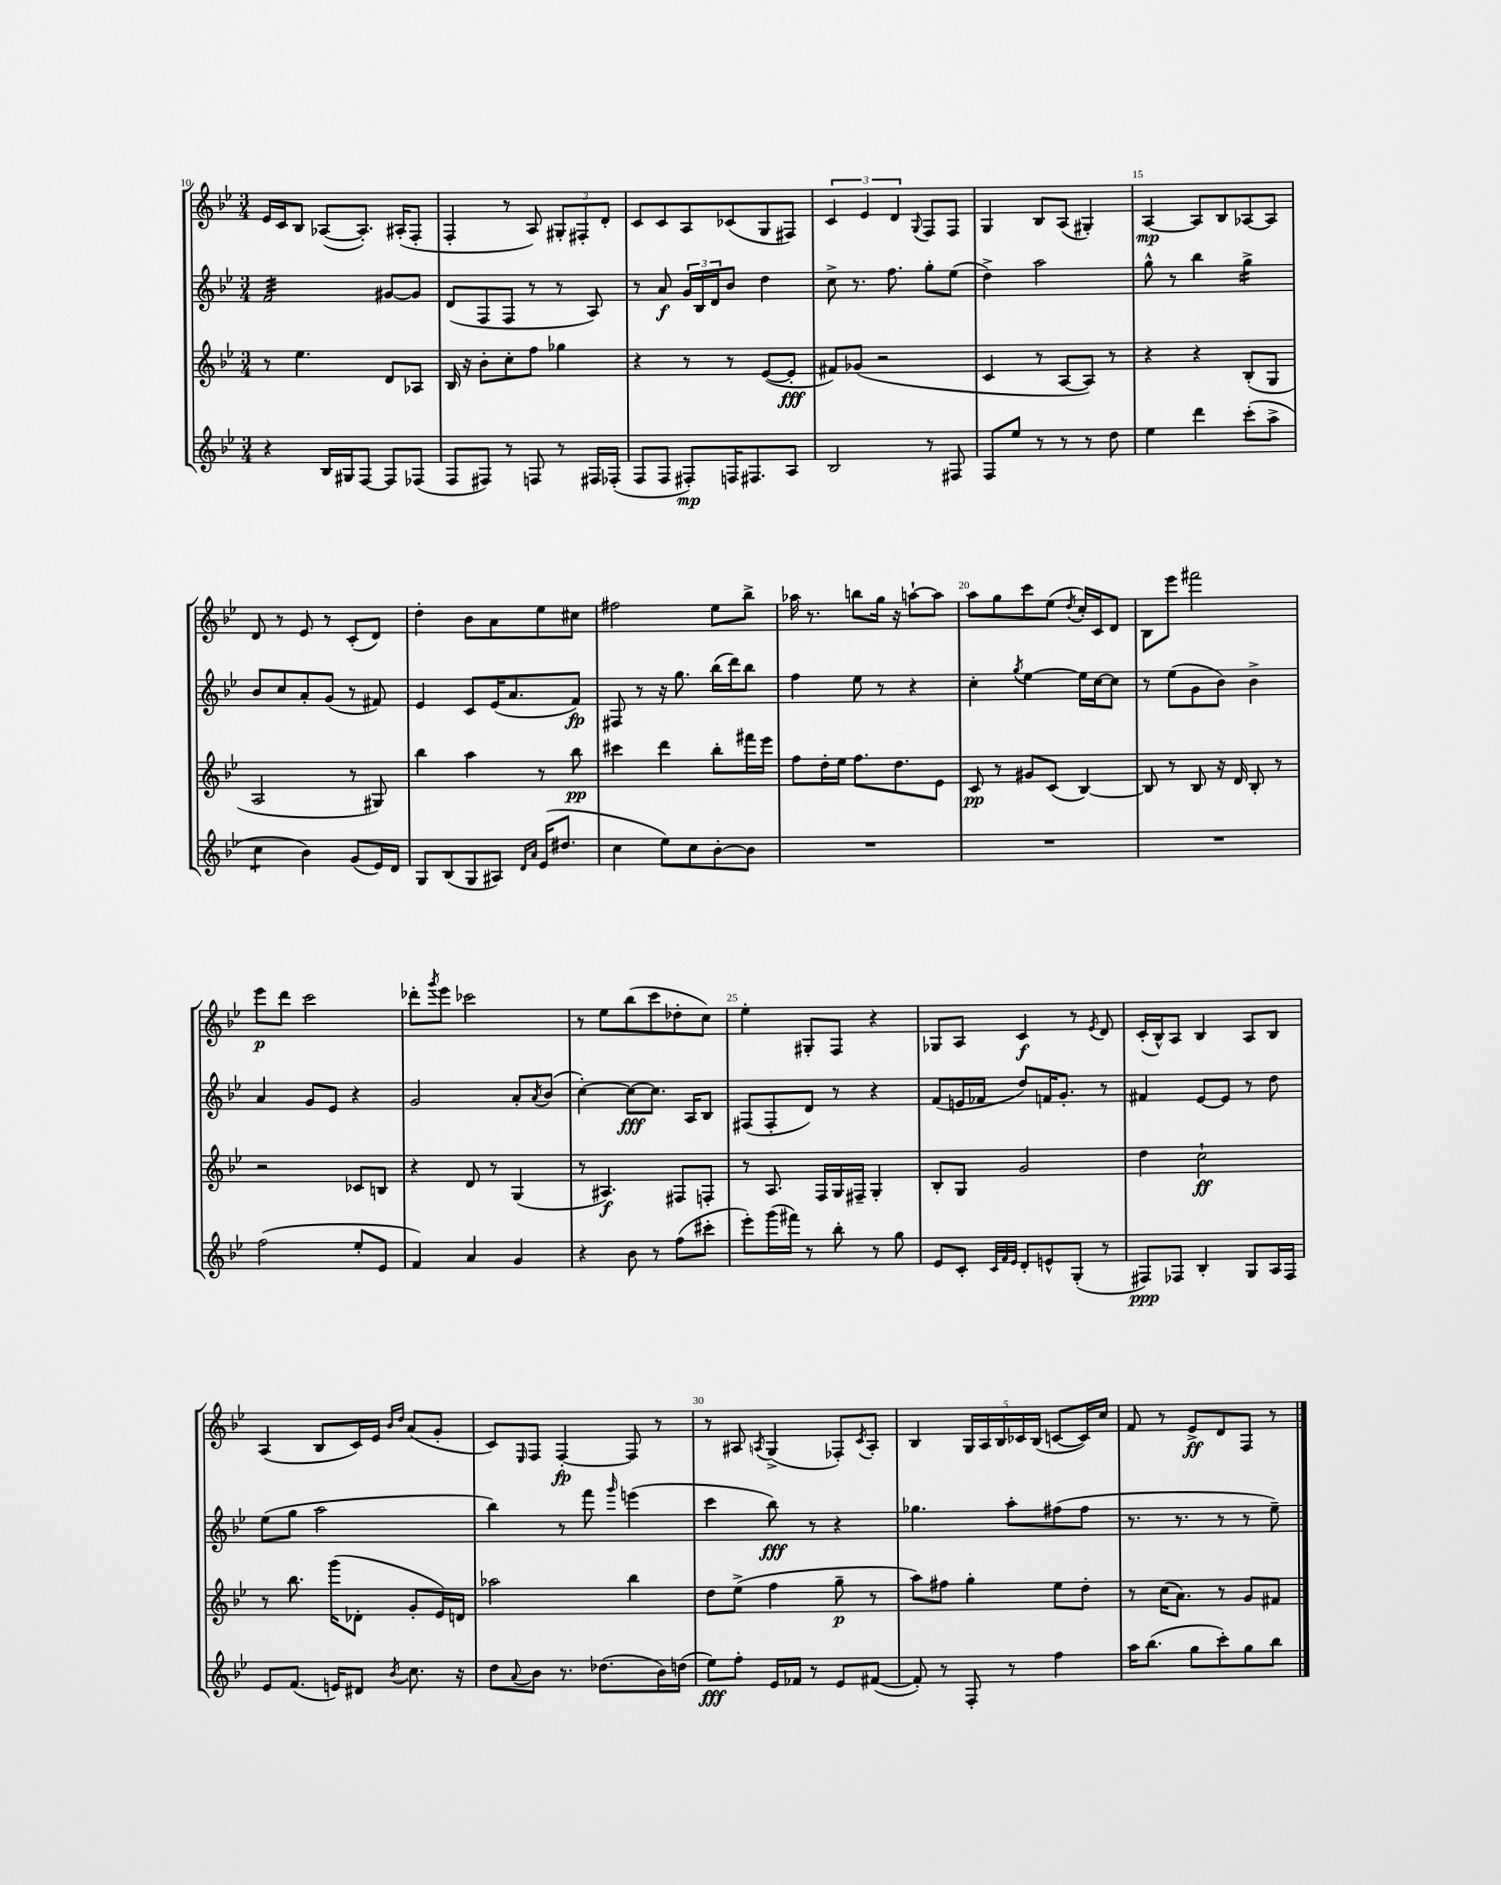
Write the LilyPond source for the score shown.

<<
\new StaffGroup <<
\new Staff = "s0" {
    \clef treble \key bes \major \numericTimeSignature \time 3/4
    ees'16 c'16 bes8 aes8~( aes8.-.) ais16-.( f8-. |
    f4-. r8 a8) \tuplet 3/2 { gis8-. fis8-. d'8-. } |
    c'8 c'8 a8 ces'8( g8 fis8) |
    \tuplet 3/2 { c'4 ees'4 d'4 } \appoggiatura { g8 } f8 f8 |
    g4 bes8 a8( gis4-.) |
    a4~\mp a8 bes8 aes8~ aes8 |
    d'8 r8 ees'8 r8 c'8-.( d'8) |
    d''4-. bes'8 a'8 ees''8 cis''8 |
    fis''2 ees''8 bes''8-> |
    aes''16 r8. b''8 g''16 r16 a''8~-! a''8 |
    a''8 g''8 c'''8 ees''8( \acciaccatura { d''8 } c''16-.) c'16 d'8 |
    bes8 ees'''8 fis'''2 |
    ees'''8\p d'''8 c'''2 |
    des'''8-. \acciaccatura { g'''8 } ees'''8 ces'''2 |
    r8 ees''8 bes''8( c'''8 des''8-. c''8) |
    ees''4-. gis8-. f8 r4 |
    ges8 a8 c'4\f r8 \acciaccatura { ees'8 } d'8 |
    c'16-.( bes16-^) a8 bes4 a8 bes8 |
    a4( bes8 c'16) ees'16 \grace { bes'16 d''16 } a'8( g'8-. |
    c'8) \grace { ees16 } f8 f4~-.\fp f8 r8 |
    r8 ais8 \acciaccatura { a8 } g4->( fes8-.) \acciaccatura { c'8 } a8-. |
    bes4 \tuplet 5/4 { g16 a16 bes16 ces'16 bes16( } c'8~ c'16) c''16 |
    f'8 r8 ees'8->\ff d'8 f8 r8 \bar "|." |
}
\new Staff = "s1" {
    \clef treble \key bes \major \numericTimeSignature \time 3/4
    f'2:32 gis'8~ gis'8 |
    d'8( f8 f8 r8 r8 a8) |
    r8 a'8\f \tuplet 3/2 { g'16 bes16 d'16 } bes'8 d''4 |
    c''8-> r8. f''8. g''8-. ees''8( |
    d''4->) a''2 |
    g''8-^ r8 bes''4 g''4:16-> |
    bes'8 c''8 a'8-. g'8( r8 fis'8) |
    ees'4 c'8 ees'16( a'8. f'8\fp) |
    fis8 r8 r16 g''8. bes''16( d'''16) bes''8 |
    f''4 ees''8 r8 r4 |
    c''4-. \acciaccatura { g''8 } ees''4~ ees''16 c''16~ c''8 |
    r8 ees''8( g'8 bes'8) bes'4-> |
    a'4 g'8 ees'8 r4 |
    g'2 a'8-. \acciaccatura { a'8 } bes'8( |
    c''4~-.) c''8~\fff c''8. a16 bes8 |
    fis8( fis8-. d'8) r8 r4 |
    f'8( e'16 fes'16 d''8) f'16 g'8.-. r8 |
    fis'4 ees'8~ ees'8 r8 d''8 |
    ees''8( g''8 a''2 |
    bes''4) r8 f'''8 \grace { g'''16 } e'''4( |
    c'''4 bes''8\fff) r8 r4 |
    ges''4. a''8-. fis''8( fis''8 |
    r8. r8. r8 r8 ees''8--) \bar "|." |
}
\new Staff = "s2" {
    \clef treble \key bes \major \numericTimeSignature \time 3/4
    r8 ees''4. d'8 aes8 |
    bes16 r16 bes'8-. c''8-. f''8 ges''4 |
    r4 r8 r8 ees'8~( ees'8-.\fff |
    fis'8) ges'8( r2 |
    c'4 r8 a8~ a8) r8 |
    r4 r4 bes8-.( g8 |
    a2 r8 gis8) |
    bes''4 a''4 r8 bes''8\pp |
    cis'''4 d'''4 bes''8-. fis'''16 ees'''16 |
    f''8 d''16-. ees''16 f''8. d''8. ees'8 |
    c'8\pp r8 gis'8 c'8( bes4~) |
    bes8 r8 bes8 r16 d'16 bes8-. r8 |
    r2 ces'8 b8 |
    r4 d'8 r8 g4( |
    r8 ais4.\f) fis8 f8-. |
    r8 a8. f16 g16 fis16-- g4-. |
    bes8-. g8 g'2 |
    d''4 c''2-!\ff |
    r8 bes''8. g'''16( des'8-. g'8-. ees'16) d'16 |
    aes''2 bes''4 |
    d''8 ees''8->( f''4 g''8--\p r8 |
    a''8) fis''8 g''4-. ees''8 d''8-. |
    r8 c''16( a'8.) r8 g'8 fis'8 \bar "|." |
}
\new Staff = "s3" {
    \clef treble \key bes \major \numericTimeSignature \time 3/4
    r4 bes16 gis16 f8~ f8 fes8( |
    f8 fis8) r8 f8 r8 fis16 fes16-.( |
    f8 f8 fis8-.\mp) f16 fis8. a8 |
    bes2 r8 fis8 |
    f8 ees''8 r8 r8 r8 d''8 |
    ees''4 d'''4 c'''8-.( a''8-> |
    c''4:8 bes'4) g'8( ees'16) d'16 |
    g8 bes8( g8 ais8) \grace { d'16 a'16 } ees'16( dis''8. |
    c''4 ees''8) c''8 bes'8~-. bes'8 |
    R2. |
    R2. |
    R2. |
    f''2( ees''8-. ees'8 |
    f'4) a'4 g'4 |
    r4 bes'8 r8 f''8( cis'''8-. |
    ees'''8-.) g'''16( fis'''16) r8 bes''8-. r8 g''8 |
    ees'8 c'8-. \grace { c'32 f'32 ees'32 } d'8-. e'8-^ g8-.( r8 |
    fis8\ppp) fes8 bes4-. g8 a16 fes16 |
    ees'8 f'8.( e'16) dis'8 \acciaccatura { bes'8 } c''8. r16 |
    d''8 \appoggiatura { a'8 } bes'8 r8. des''8.( bes'16) d''16( |
    ees''8\fff) f''8-. ees'16 fes'16 r8 ees'8 fis'8~( |
    fis'8-.) r8 f8-. r8 f''4 |
    a''16 bes''8.( g''8 c'''8-.) g''8 bes''8 \bar "|." |
}
>>
>>
\layout { \context { \Score currentBarNumber = #10 \override BarNumber.break-visibility = ##(#f #t #t) barNumberVisibility = #(every-nth-bar-number-visible 5) } }
